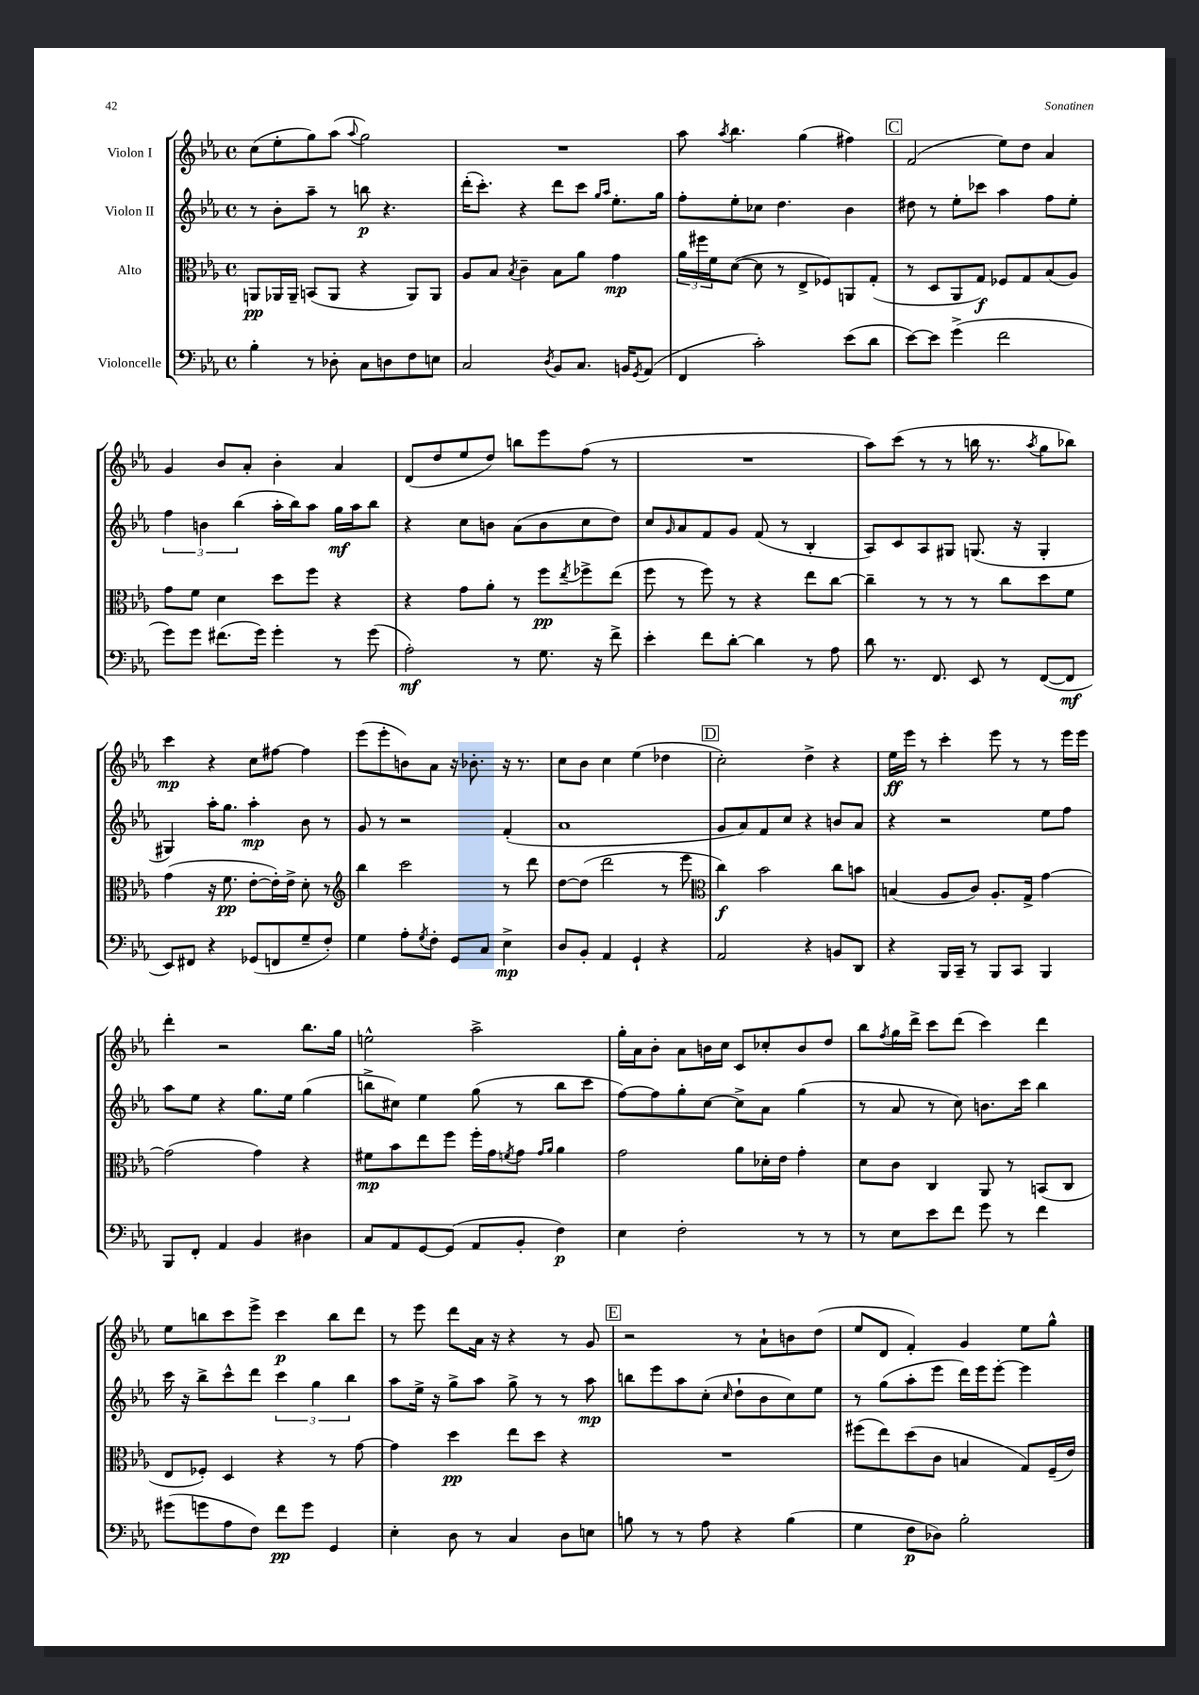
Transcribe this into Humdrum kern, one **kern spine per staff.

**kern	**kern	**kern	**kern
*staff4	*staff3	*staff2	*staff1
*clefF4	*clefC3	*clefG2	*clefG2
*k[b-e-a-]	*k[b-e-a-]	*k[b-e-a-]	*k[b-e-a-]
*M4/4	*M4/4	*M4/4	*M4/4
*met(c)	*met(c)	*met(c)	*met(c)
4B-'\	8AA/L	8r	(8cc\L
.	16AA-/L	8b-'\L	8ee-'\
.	16AA-~/JJ	.	.
8r	(8BB/L	8aa-~\J	8gg\)
8D-'\	8AA-/J	8r	(8aa-\J
.	.	.	8qqaa-/
8C\L	4r	8bb\	2gg\)
8D\	.	4.r	.
8F\	8AA-/L)	.	.
8E\J	8AA-/J	.	.
=	=	=	=
2C/	8A-/L	(16ddd'\LK	1r
.	.	8.ccc'\J)	.
.	8B-/J	.	.
.	8qB-/	.	.
.	4c~\	4r	.
8qD/	.	.	.
8BB-/L	8B-\L	8ddd\L	.
8.C/J	8a-\J	8ccc\J	.
.	.	16qqgg/LL	.
.	.	16qqaa-/JJ	.
.	4g\	8.ee-'\L	.
16BB/LK	.	.	.
8qGG/	.	.	.
(8AA-/J	.	.	.
.	.	16gg\Jk	.
=	=	=	=
4FF/	24a-\LL	8ff'\L	8aa-\
.	24ff#\	.	.
.	24f\J	.	.
.	.	.	8qaa-/
.	([8d\J	8ee-'\	4.bb-\
2c'\)	8d\]	8cc-\J	.
.	8r	4.dd\	.
.	8E-^/L	.	(4gg\
.	8F-/)	.	.
(8e-\L	8AA/	4b-\	4ff#\)
8d\J	(8G'/J	.	.
=	=	=	=
[8e-\L)	8r	8dd#\	(2f/
8e-\]J	8D/L	8r	.
(4g^\	8AA-/	8ee-'\L	.
.	8G/J)	8ccc-\J	.
2f\	8F-/L	4aa-\	8ee-\L)
.	8G/	.	8dd\J
.	(8B-/	8ff\L	4a-/
.	8A-/J)	8ee-'\J	.
=	=	=	=
8g\L)	8g\L	6ff\	4g/
8g\J	8f\J	.	.
.	.	6b\	.
(8.f#\L	4d\	.	8b-/L
.	.	(6bb-\	.
.	.	.	8a-'/J
16g\Jk)	.	.	.
4g'\	8dd\L	16aa-'\LL	4b-'\
.	.	16bb-\J)	.
.	8ff\J	8aa-\J	.
8r	4r	16gg\LL	4a-/
.	.	16aa-\J	.
(8g\	.	8bb-\J	.
=	=	=	=
2A-'\)	4r	4r	(8d/L
.	.	.	8dd/
.	8g\L	8cc\L	8ee-/
.	8a-'\J	8b\J	8dd/J)
8r	8r	(8a-\L	8bb\L
8.G\	8ff\L	8b\	8eee-\
.	8qee-/	.	.
.	8ff-^\	8cc\	(8ff\J
16r	.	.	.
8f^\	(8ee-\J	8dd\J)	8r
=	=	=	=
4e-'\	8ff\	8cc/L	1r
.	.	16qqg/	.
.	8r	8a-/	.
8f\L	8ff\)	8f/	.
[8d'\J	8r	8g/J	.
4d\]	4r	(8f/	.
.	.	8r	.
8r	8ee-\L	4B-'/	.
8A-\	[8cc\J	.	.
=	=	=	=
8d\	4cc~\]	8A-/L)	8aa-\L)
8.r	.	8c/	(8ccc\J
.	8r	8A-/	8r
8.FF/	.	.	.
.	8r	8G#/J	8r
8EE-/	8r	(8.G/	16bb\
.	.	.	8.r
8r	8cc\L	.	.
.	.	16r	.
.	.	.	8qaa-/
([8FF/L	8dd\	4G'/	8gg\L
8FF/]J	8f\J	.	8bb-\J)
=	=	=	=
8EE-/L)	(4g\	4G#/)	4ccc\
8FF#/J	.	.	.
4r	16r	16aa-'\LK	4r
.	8.f\	8.gg\J	.
(8GG-/L	[8e-'\L	4aa-'\	8cc\L
8FF/	16e-'\]L)	.	[8ff#\J
.	16e-^\JJ	.	.
8G~/	8d'\	8b-\	4ff#\]
8F'/J)	8r	8r	.
=	=	=	=
*	*clefG2	*	*
4G\	4bb-\	8g/	(8eee-\L
.	.	8r	8eee-'\
8A-'\L	2ccc\	2r	8b\)
8qG/	.	.	.
8F'\J	.	.	8a-\J
8GG/L	.	.	16r
.	.	.	8.b-'\
8C/J	.	.	.
4E-^\	8r	(4f'/	16r
.	.	.	8.r
.	8ddd\	.	.
=	=	=	=
8D/L	[8dd\L	1a-	8cc\L
8BB-'/J	(8dd\]J	.	8b-\J
4AA-/	2ddd\	.	4cc\
4GG`/	.	.	(4ee-\
4r	8r	.	4dd-\
.	8eee-\	.	.
=	=	=	=
*	*clefC3	*	*
2AA-/	4cc\)	8g/L	2cc'\)
.	.	8a-/)	.
.	2b-\	8f/	.
.	.	8cc/J	.
4r	.	4r	4dd^\
8BB/L	8cc\L	8b/L	4r
8DD/J	8b\J	8a-/J	.
=	=	=	=
4r	(4B/	4r	16ee-\LL
.	.	.	16eee-\JJ
.	.	.	8r
16BBB-/LL	8A-/L	2r	4ccc'\
16CC~/JJ	.	.	.
8r	8c/J)	.	.
8BBB-/L	8.A-'/L	.	8eee-\
8CC/J	.	.	8r
.	16G^/Jk	.	.
4BBB-/	[4g\	8ee-\L	8r
.	.	8ff\J	16eee-\LL
.	.	.	16eee-\JJ
=	=	=	=
8BBB-/L	(2g\]	8aa-\L	4ddd'\
8FF'/J	.	8ee-\J	.
4AA-/	.	4r	2r
4BB-/	4g\)	8.gg\L	.
.	.	16ee-\Jk	.
4D#\	4r	(4gg\	8.bb-\L
.	.	.	16gg\Jk
=	=	=	=
8C/L	8f#\L	8bb^\L	2ee^^\
8AA-/	8b-\	8cc#\J)	.
[8GG/	8ee-\	4ee-\	.
(8GG/]J	8ff\J	.	.
8AA-/L	16ff'\LL	(8gg\	2aa-^\
.	16g\J	.	.
.	8qf/	.	.
8BB-'/J	8g\J	8r	.
.	16qqg/LL	.	.
.	16qqa-/JJ	.	.
4F\)	4a-\	8bb\L	.
.	.	8ccc\J	.
=	=	=	=
4E-\	2g\	[8ff\L)	16gg'\LL
.	.	.	16a-\J
.	.	8ff\]	8b-'\J
2F'\	.	8gg'\	8a-\L
.	.	[8cc\J	16b\L
.	.	.	16cc\JJ
.	8a-\L	8cc^\]L	8c/L
.	16d-'\L	8a-\J	8cc-'/
.	16e-\JJ	.	.
8r	4g'\	(4gg\	8b/
8r	.	.	8dd/J
=	=	=	=
8r	8d\L	8r	8bb-\L
.	.	.	8qff/
8E-\L	8c\J	8a-/	16gg\L
.	.	.	16ddd^\JJ
8e-\	4C/	8r	8ccc\L
8f\J	.	8cc\)	(8ddd\J
8g\	8AA-/	8.b\L	4ccc\)
8r	8r	.	.
.	.	16ccc\Jk	.
4f\	(8BB/L	4bb-\	4ddd\
.	8C/J	.	.
=	=	=	=
(8g#\L	8E-/L	16ccc\	8ee-\L
.	.	16r	.
8g\	8F-'/J)	8bb-^\L	8bb\
8A-\	4D/	8ccc^^\	8ccc\
8F\J)	.	8ddd\J	8eee-^\J
8f\L	4r	6ccc\	4ccc\
8g\J	.	.	.
.	.	6gg\	.
4GG/	8r	.	8bb\L
.	.	6bb-\	.
.	[8g\	.	8ddd\J
=	=	=	=
4E-'\	4g\]	8aa-\L	8r
.	.	16ee-^\Jk	8eee-\
.	.	16r	.
8D\	4dd\	8gg^\L	8ddd\L
8r	.	8aa-\J	16a-\Jk
.	.	.	16r
4C/	8ee-\L	8gg^\	4r
.	8dd\J	8r	.
8D\L	4r	8r	8r
8E\J	.	8aa-\	8g/
=	=	=	=
8B\	1r	8bb\L	2r
8r	.	8eee-\	.
8r	.	8aa-\	.
8A-\	.	(8cc'\J	.
.	.	16qqcc/	.
4r	.	8dd`\L	8r
.	.	8b-\	8a-`\L
(4B\	.	8cc\)	8b\
.	.	8ee-\J	(8dd\J
=	=	=	=
4G\	(8ff#\L	8r	8ee-/L
.	8ee-\)	(8gg\L	8d/J
8F\L	(8dd\	8aa-'\	4f'/)
8D-\J)	8c\J	8eee-\J	.
2B-'\	4B/	16ddd\LL)	4g/
.	.	16eee-\J	.
.	.	[8eee-'\J	.
.	8G/L)	4eee-\]	8ee-\L
.	(16F~/L	.	8gg^^\J
.	16e-/JJ)	.	.
==	==	==	==
*-	*-	*-	*-
